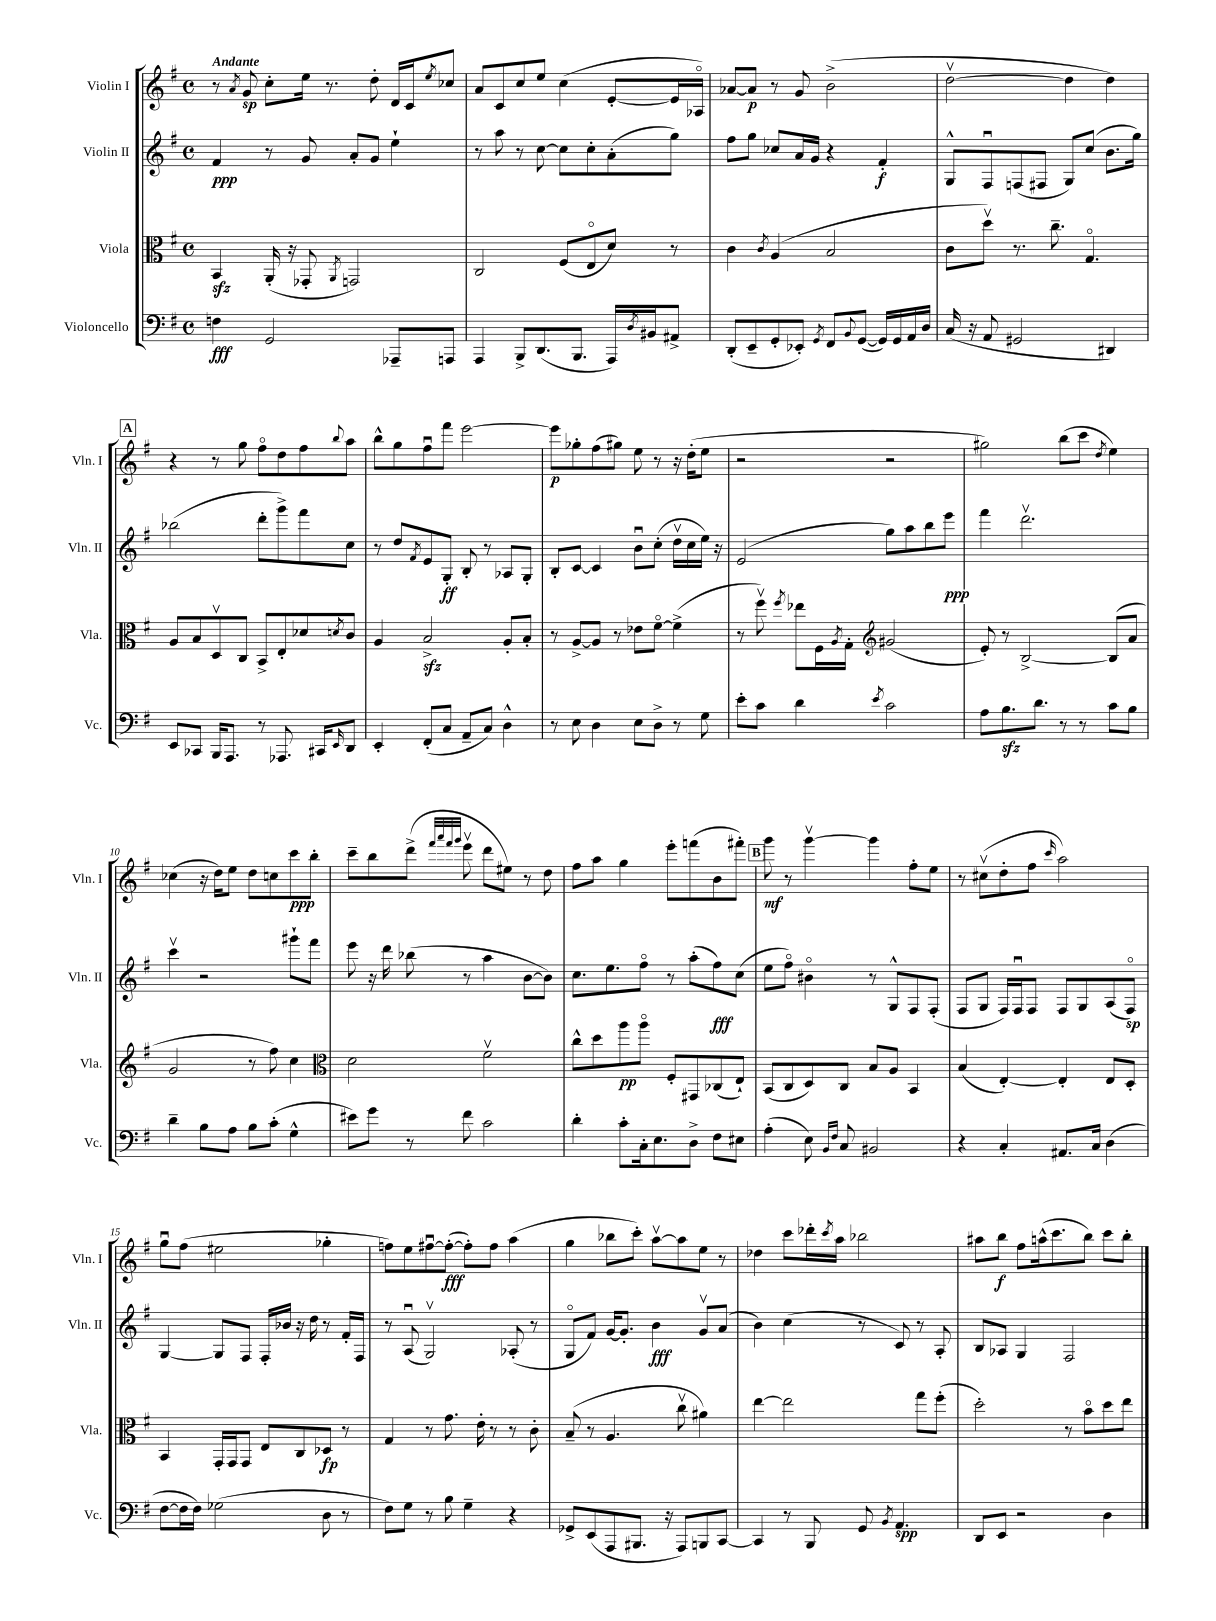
<<
\new StaffGroup <<
\new Staff = "s0" \with { instrumentName = "Violin I" shortInstrumentName = "Vln. I" } {
    \clef treble \key g \major \defaultTimeSignature \time 4/4 \tempo "Andante"
    r8 \acciaccatura { a'8 } g'8\sp c''8-. e''16 r8. d''8-. d'16 c'16 \acciaccatura { e''8 } ces''8 |
    a'8 c'8 c''8 e''8 c''4( e'8~-. e'16 aes16\flageolet) |
    aes'8~ aes'8\p r8 g'8 b'2->( |
    d''2~\upbow d''4 d''4) |
    \mark \markup { \box "A" } r4 r8 g''8 fis''8\flageolet d''8 fis''8 \appoggiatura { b''8 } a''8 |
    b''8-^ g''8 fis''8\downbow fis'''8 e'''2~ |
    e'''8\p ges''8-. fis''8( gis''8) e''8 r8 r16 d''16-.( e''8 |
    r2 r2 |
    gis''2) b''8( c'''8 \acciaccatura { d''8 } e''4) |
    ces''4( r16 d''16) e''8 d''8 c''8 c'''8\ppp b''8-. |
    c'''8-- b''8 d'''8->( \grace { fis'''32 a'''32 fis'''32 g'''32 } e'''8\upbow d'''8 eis''8) r8 d''8 |
    fis''8 a''8 g''4 e'''8-. f'''8( b'8 fis'''8-.) |
    \mark \markup { \box "B" } g'''8\mf r8 g'''4~\upbow g'''4 fis''8-. e''8 |
    r8 cis''8\upbow( d''8-. fis''8 \grace { c'''16 } a''2) |
    g''8\downbow fis''8( eis''2 ges''4-. |
    f''8) e''8 fis''8~\downbow fis''8~-.\fff( fis''8-.) fis''8 a''4( |
    g''4 bes''8 c'''8-.) a''8~\upbow a''8 e''8 r8 |
    des''4 c'''8 des'''16-. \acciaccatura { c'''8 } a''16 bes''2 |
    ais''8 b''8\f fis''8 a''16-^( c'''8. b''8) c'''8 b''8-. \bar "|." |
}
\new Staff = "s1" \with { instrumentName = "Violin II" shortInstrumentName = "Vln. II" } {
    \clef treble \key g \major \defaultTimeSignature \time 4/4
    fis'4\ppp r8 g'8 a'8-. g'8 e''4-! |
    r8 a''8 r8 c''8~ c''8 c''8-. a'8-.( g''8) |
    fis''8 g''8 ces''8 a'16 g'16 r4 fis'4-.\f |
    g8-^ fis8\downbow f8( fis8 g8) c''8( b'8. g''16) |
    \mark \markup { \box "A" } bes''2( d'''8-. g'''8->) fis'''8 c''8 |
    r8 d''8 \acciaccatura { fis'8 } e'8 g8-.\ff b8-. r8 aes8 g8-. |
    b8-. c'8~ c'4 b'8\downbow c''8-.( d''16\upbow c''16 e''16) r16 |
    e'2( g''8) a''8 b''8 e'''8\ppp |
    fis'''4 d'''2.\upbow |
    c'''4\upbow r2 gis'''8-! fis'''8 |
    e'''8 r16 d'''16 bes''8( r8 a''4 b'8~ b'8) |
    c''8. e''8. fis''8\flageolet r8 a''8-.( fis''8\fff) c''8( |
    \mark \markup { \box "B" } e''8 fis''8\flageolet) bis'4\flageolet r8 g8-^ fis8 fis8-.( |
    fis8 g8 fis16) fis16\downbow fis8 fis8 g8 a8( fis8\flageolet\sp) |
    g4~ g8 fis8 fis16-. bes'16 r16 d''16 r8 fis'16-. fis16 |
    r8 a8\downbow( g2\upbow) aes8-.( r8 |
    g8\flageolet fis'8) g'16~ g'8.-. b'4\fff g'8\upbow a'8( |
    b'4) c''4( r8 c'8) r8 a8-. |
    b8 aes8 g4 fis2 \bar "|." |
}
\new Staff = "s2" \with { instrumentName = "Viola" shortInstrumentName = "Vla." } {
    \clef alto \key g \major \defaultTimeSignature \time 4/4
    b,4\sfz a,16-.( r16 ges,8-. \acciaccatura { a,8 } g,2) |
    c2 fis8( e8\flageolet d'8) r8 |
    c'4 \acciaccatura { c'8 } a4( b2 |
    c'8 d''8\upbow) r8. c''8.-- g4.\flageolet |
    \mark \markup { \box "A" } a8 b8 d8\upbow c8 b,8-> e8-. des'8 \acciaccatura { d'8 } c'8 |
    a4 b2->\sfz a8-. b8-. |
    r8 a8~-> a8 r8 ees'8 fis'8~\flageolet fis'4->( |
    r8 fis''8\upbow) \acciaccatura { fis''8 } ees''8 fis16 \acciaccatura { a8 } g16-. \clef treble gis'2( |
    e'8-.) r8 b2~-> b8( a'8 |
    g'2 r8 fis''8) c''4 |
    \clef alto d'2 fis'2\upbow |
    c''8-^ d''8 a''8\pp a''8\flageolet fis8-. gis,8 ces8( e8-!) |
    \mark \markup { \box "B" } b,8( c8 d8) c8 b8 a8 b,4 |
    b4( e4~-.) e4-. e8 d8-. |
    b,4 g,16-. g,16 g,8 e8 c8 des8\fp r8 |
    g4 r8 g'8. e'16-. r8 r8 c'8-. |
    b8--( r8 a4. c''8\upbow ais'4) |
    e''4~ e''2 g''8 fis''8-.( |
    d''2-.) r8 b'8\flageolet d''8 e''8 \bar "|." |
}
\new Staff = "s3" \with { instrumentName = "Violoncello" shortInstrumentName = "Vc." } {
    \clef bass \key g \major \defaultTimeSignature \time 4/4
    f4\fff g,2 aes,,8-- a,,8 |
    a,,4 b,,8-> d,8.( b,,8. a,,16) \acciaccatura { d8 } bis,16 ais,8-> |
    d,8-.( e,8-- g,8-. ees,8-.) \acciaccatura { g,8 } fis,8 \appoggiatura { b,8 } g,8~( g,16) g,16 a,16 d16 |
    c16( r16 a,8 gis,2 dis,4) |
    \mark \markup { \box "A" } e,8 ces,8 b,,16 a,,8. r8 aes,,8. cis,16 \grace { e,16 } d,8 |
    e,4-. fis,8-.( c8 a,8-- c8) d4-^ |
    r8 e8 d4 e8 d8-> r8 g8 |
    e'8-. c'8 d'4 \acciaccatura { e'8 } c'2 |
    a8 b8.\sfz d'8. r8 r8 c'8 b8 |
    d'4-- b8 a8 b8 c'8-.( g4-^ |
    eis'8) g'8 r8 fis'8 c'2 |
    d'4-. c'8-. c16-. e8. d8-> fis8 eis8 |
    \mark \markup { \box "B" } a4-.( e8) \grace { b,16 fis16 } c8 bis,2 |
    r4 c4-. ais,8. c16 d4( |
    fis8~ fis16 fis16) ges2( d8 r8 |
    fis8) g8 r8 b8 g4-- r4 |
    ges,8-> e,8( a,,8 bis,,8. r16 a,,8) b,,8 c,8~ |
    c,4 r8 b,,8 g,8 \acciaccatura { b,8 } a,4.\spp |
    d,8 e,8 r2 d4 \bar "|." |
}
>>
>>
